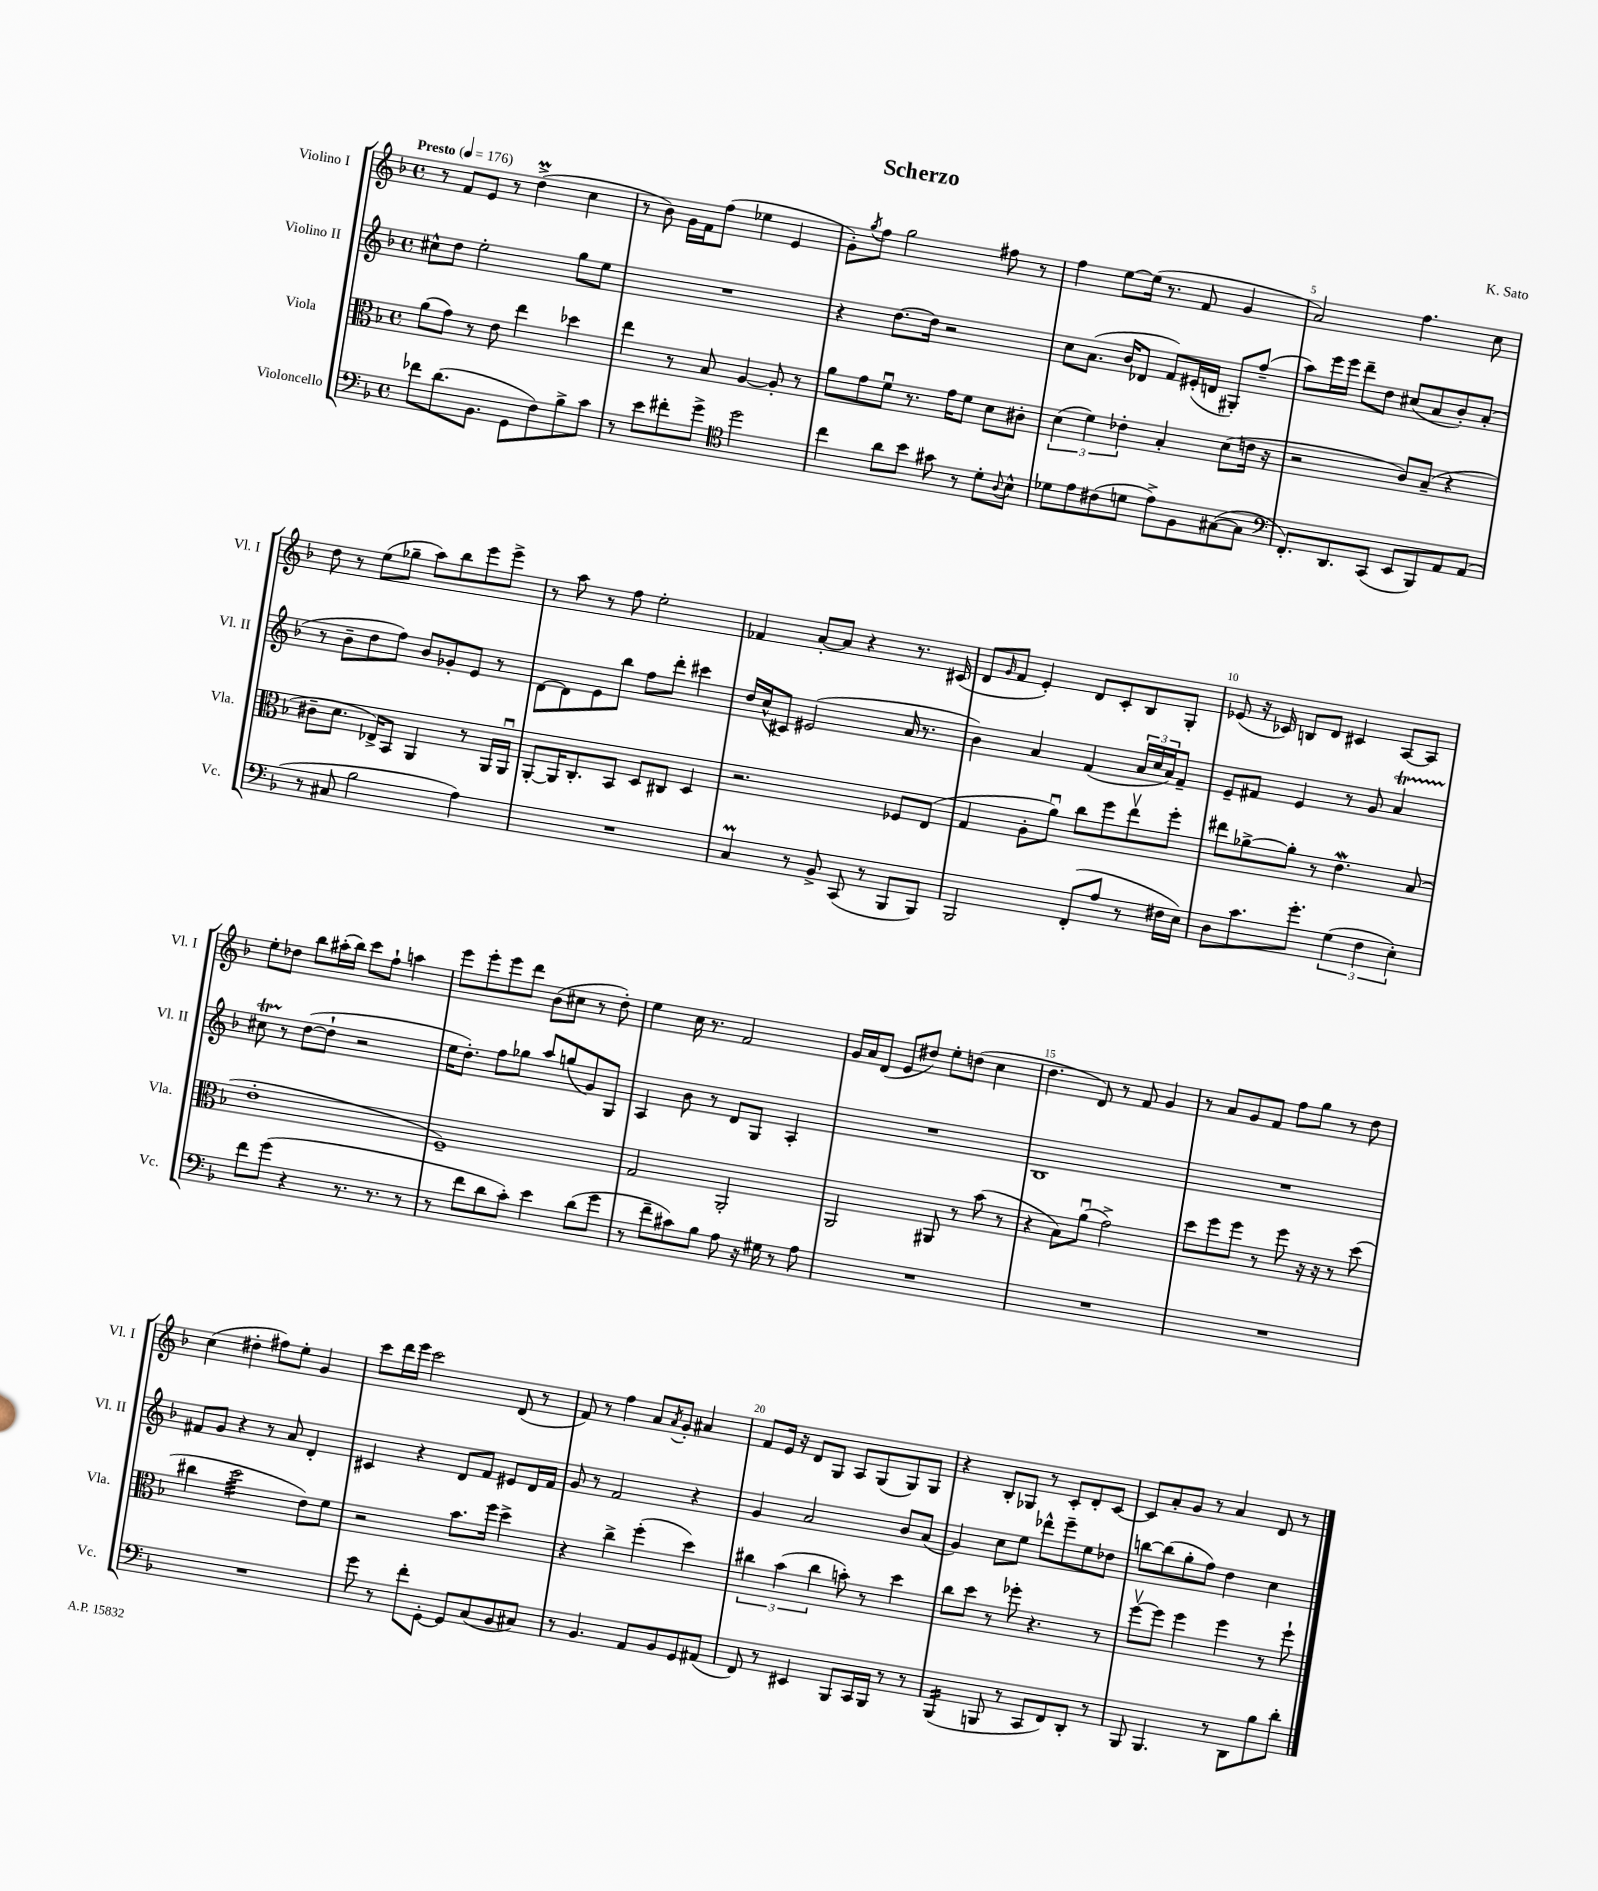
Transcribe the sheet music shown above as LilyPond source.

\header { title = "Scherzo" composer = "K. Sato" }
<<
\new StaffGroup <<
\new Staff = "s0" \with { instrumentName = "Violino I" shortInstrumentName = "Vl. I" } {
    \clef treble \key f \major \defaultTimeSignature \time 4/4 \tempo "Presto" 4 = 176
    r8 f'8 e'8 r8 d''4->\prall( c''4 |
    r8 bes'8) g'16 f'16 f''8( ees''4 e'4 |
    g'8-.) \acciaccatura { g''8 } f''8 g''2 fis''8 r8 |
    f''4 e''8~ e''16( r8. f'8 g'4 |
    a'2) f''4. c''8 |
    d''8 r8 e''8( ges''8-- a''8) bes''8 e'''8 e'''8-> |
    r8 a''8 r8 f''8 e''2-. |
    fes'4 a'8~-. a'8 r4 r8. cis'16( |
    d'8 \grace { g'16 } f'8 e'4-.) d'8 c'8-. bes8 g8-. |
    ees'8( r16 ces'16) b8 d'8 cis'4 a8~ a8 |
    e''8-. des''8 bes''8 ais''16-.( bes''16) c'''8 f''8-! a''4 |
    e'''8 e'''8-. e'''8 d'''8 bes'8( cis''8 r8 d''8-.) |
    e''4 c''16 r8. f'2 |
    g'16 a'16 d'8( e'8 dis''8) e''8-. d''8( c''4 |
    d''4. d'8) r8 f'8 g'4 |
    r8 a'8 g'8 f'8 f''8 g''8 r8 d''8 |
    c''4( dis''4-. fis''8) e''8-. g'4 |
    c'''8 d'''16 e'''16 c'''2 d'8( r8 |
    f'8) r8 f''4 a'8 \acciaccatura { a'8 } g'8-. ais'4 |
    f'8 e'16 r16 d'8 g8 a8 g8( g8) g8 |
    r4 bes8-. ges8 r8 c'8-. d'8-. c'8~ |
    c'8 a'8-. g'8 r8 a'4 d'8 r8 \bar "|." |
}
\new Staff = "s1" \with { instrumentName = "Violino II" shortInstrumentName = "Vl. II" } {
    \clef treble \key f \major \defaultTimeSignature \time 4/4
    cis''8-^ d''8 e''2-. g''8 e''8 |
    R1 |
    r4 d''8.~ d''16 r2 |
    c''8 a'8.( bes'16 des'8 f'8) eis'16-.( d'16 gis8-.) f''8--( |
    a''8) e'''16 e'''16 d'''8-- d''8 cis''8( a'8 bes'8-.) a'8-.( |
    r8 bes'8-- d''8 f''8) bes'8 ges'8-. e'8 r8 |
    d'8~ d'8 e'8 bes''8 f''8 d'''8-. cis'''4 |
    d''16 c''16-^( cis'8) eis'2( a'16 r8. |
    bes'4) a'4 f'4( \tuplet 3/2 { a'16 c''16 a'16) } f'8-- |
    e'8-- fis'8 e'4 r8 g'8 a'4\startTrillSpan |
    cis''8 r8\stopTrillSpan d''8~( d''8-! r2 |
    e''16 d''8.-.) f''8 ges''8 a''8 g''8( g'8) g8 |
    a4 bes'8 r8 d'8 g8 a4-. |
    R1 |
    bes1 |
    R1 |
    fis'8 g'8 r4 r8 a'8 d'4-. |
    cis'4 r4 d'8 f'8 eis'8 d'16 f'16 |
    g'8 r8 f'2 r4 |
    g'4 a'2 bes'8 a'8( |
    g'4) c''8 e''8 des'''8-^ e'''8-- e''8 des''8 |
    b''8~ b''8( g''8-. f''8) d''4 c''4 \bar "|." |
}
\new Staff = "s2" \with { instrumentName = "Viola" shortInstrumentName = "Vla." } {
    \clef alto \key f \major \defaultTimeSignature \time 4/4
    a'8( g'8) r8 e'8 e''4 des''4 |
    e''4 r8 bes8 a4~ a8-. r8 |
    a'8 g'8 f'8\downbow r8. g'16 f'8 d'8 cis'8-. |
    \tuplet 3/2 { d'4( f'4) ees'4-. } bes4-. d'8( e'16 r16 |
    r2 c'8) bes8--( r4 |
    cis'8-- d'8. ees16->) bes,8 a,4 r8 a,16 a,16\downbow |
    a,8~-. a,16 c8.-. bes,8 d8 cis8 d4 |
    r2. fes8 e8( |
    g4 a8-. a'8\downbow) c''8 f''8 e''8\upbow f''8-. |
    eis''8 aes'8~-> aes'8-. r8 e'4.\mordent bes8( |
    e'1-. |
    f1--) |
    g2 a,2-. |
    a,2 ais,8 r8 bes'8( r8 |
    r4 bes8) a'8\downbow( g'2->) |
    d''8 f''8 f''8 r8 f''8 r16 r16 r8 d''8( |
    cis''4 d''2:32 e'8) f'8 |
    r2 bes'8. f''16 d''4-> |
    r4 c''4-> f''4-.( d''4) |
    \tuplet 3/2 { cis''4 bes'4( cis''4 } b'8-.) r8 d''4 |
    c''8 d''8 r8 fes''8-. r4. r8 |
    f''8~\upbow f''8 f''4 f''4 r8 f''8-! \bar "|." |
}
\new Staff = "s3" \with { instrumentName = "Violoncello" shortInstrumentName = "Vc." } {
    \clef bass \key f \major \defaultTimeSignature \time 4/4
    fes'8 d'8.( bes,8. g,8 f8) bes8-> c'8 |
    r8 e'8 fis'8-. g'8-> \clef tenor d''2 |
    c''4 a'8 bes'8 gis'8 r8 d'8-. \appoggiatura { a8 } bes8-^ |
    des'8 e'8 cis'8( d'8 e'8->) f8 gis8~( gis8 |
    \clef bass f,8.-.) d,8. c,8( e,8 bes,,8) a,8 a,8( |
    r8 cis8 bes2 a4) |
    R1 |
    c4\prall r8 bes,8-> c,8( r8 bes,,8 bes,,8) |
    bes,,2 f,8-.( a8 r8 fis16 e16) |
    d8 c'8. g'8.-. \tuplet 3/2 { g4( f4 e4-.) } |
    f'8 g'8( r4 r8. r8. r8 |
    r8 f'8 d'8 c'8-.) e'4 d'8( g'8 |
    r8 f'8-- cis'8) bes8 a8 r16 gis16 r8 a8 |
    R1 |
    R1 |
    R1 |
    R1 |
    g'8 r8 f'8-. g,8~-. g,8 c8( bes,8 cis8) |
    r8 bes,4. a,8 bes,8 g,8 ais,8( |
    f,8) r8 eis,4 bes,,8 c,16 bes,,16 r8 r8 |
    bes,,4:16( b,,8 r8 c,8 f,8) d,8-. r8 |
    bes,,8 bes,,4. r8 d,8 bes8 d'8-. \bar "|." |
}
>>
>>
\layout { \context { \Score \override BarNumber.break-visibility = ##(#f #t #t) barNumberVisibility = #(every-nth-bar-number-visible 5) } }
